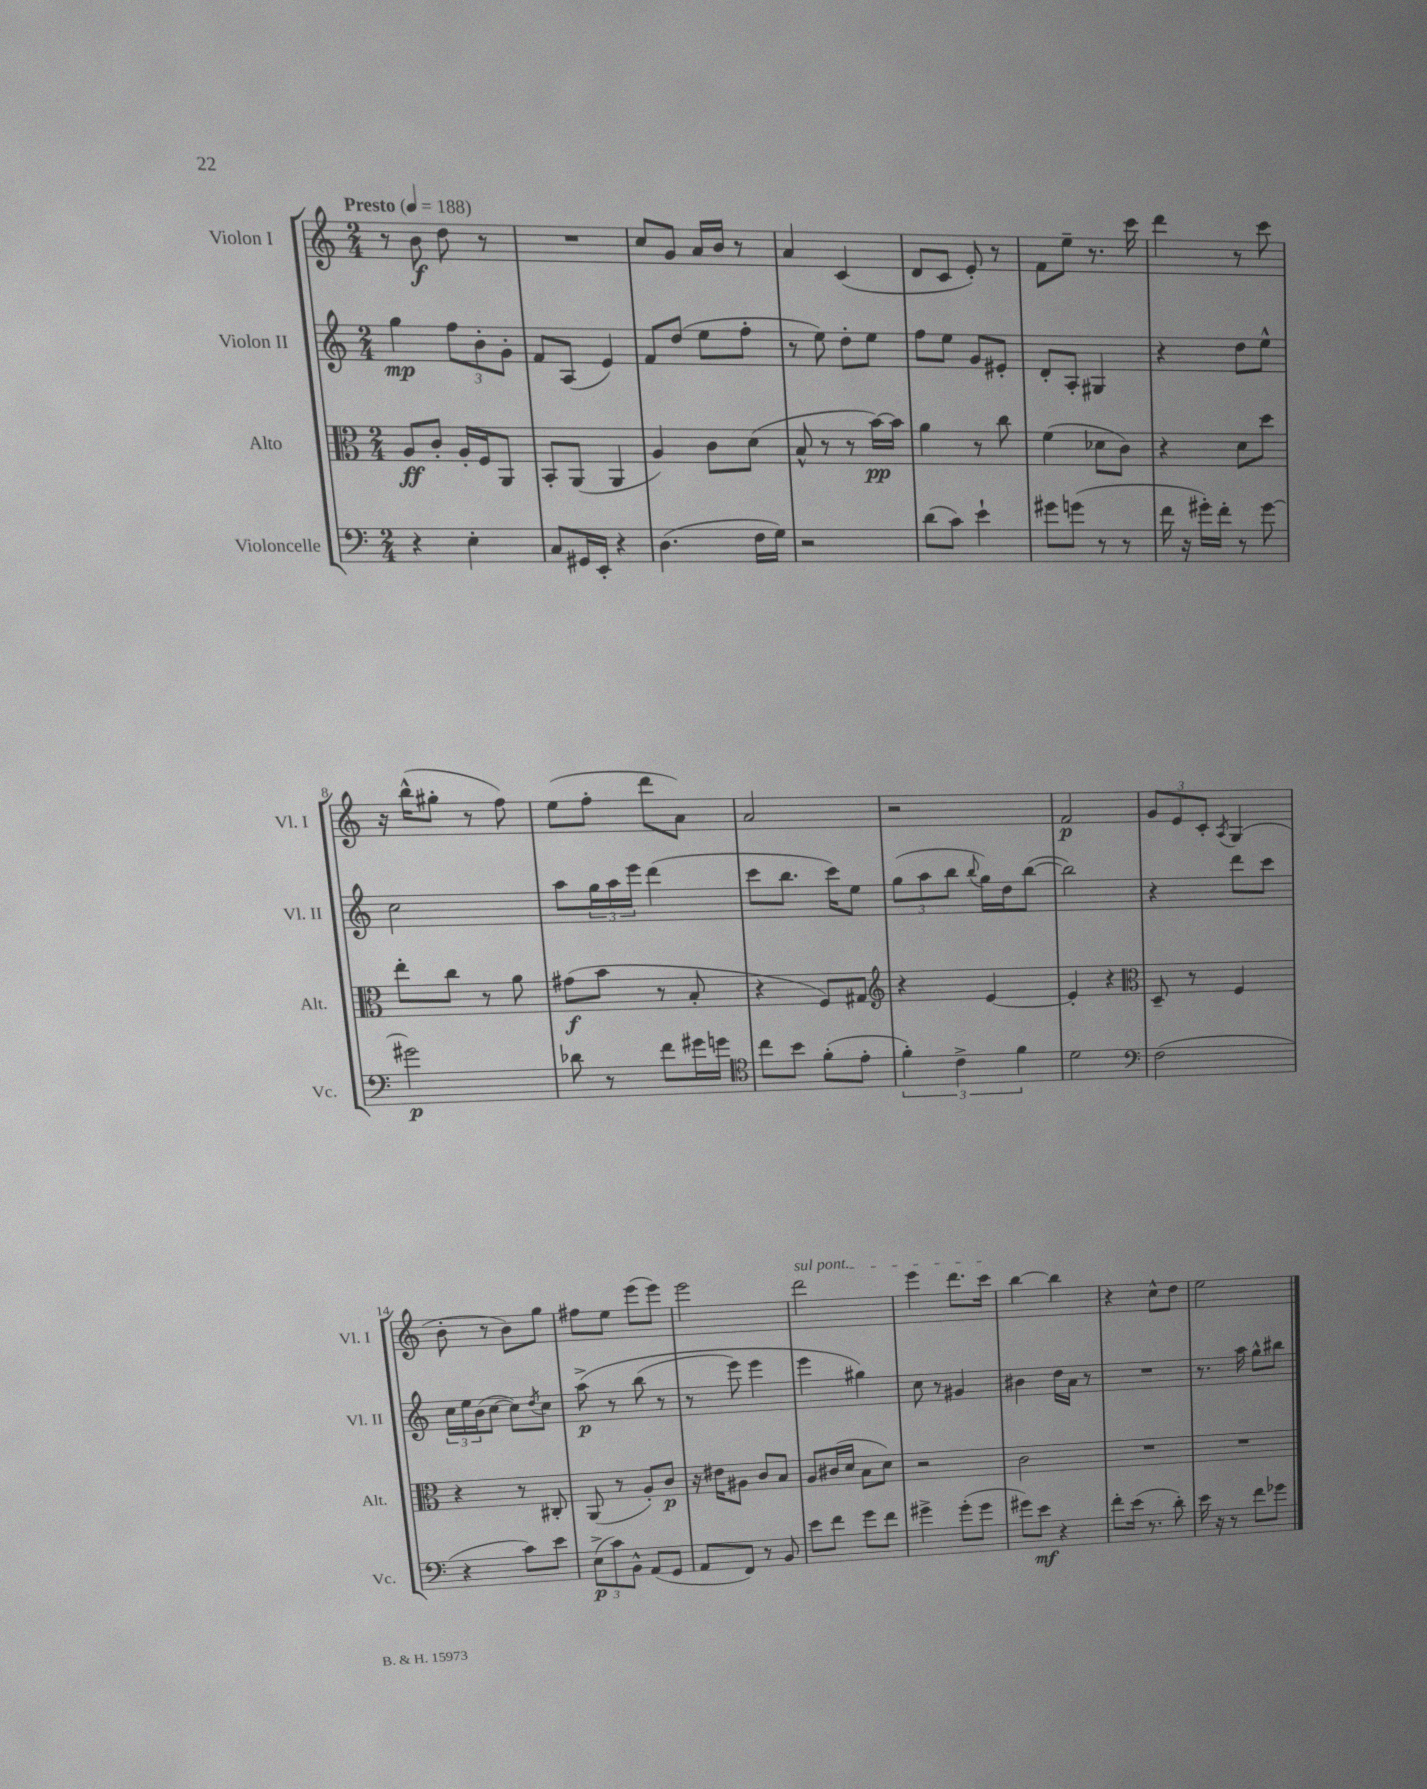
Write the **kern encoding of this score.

**kern	**kern	**kern	**kern
*staff4	*staff3	*staff2	*staff1
*clefF4	*clefC3	*clefG2	*clefG2
*k[]	*k[]	*k[]	*k[]
*M2/4	*M2/4	*M2/4	*M2/4
*MM188	*MM188	*MM188	*MM188
4r	8A/L	4gg\	8r
.	8c'/J	.	8b\
4E'\	16A'/LL	12ff\L	8dd\
.	16F/J	.	.
.	.	12b'\	.
.	8AA/J	.	8r
.	.	12g'\J	.
=	=	=	=
8C/L	8BB'/L	8f/L	2r
16GG#/L	(8AA/J	(8A/J	.
16EE'/JJ	.	.	.
4r	4AA/	4e/)	.
=	=	=	=
(4.D\	4A/)	8f/L	8cc/L
.	.	(8dd/J	8g/J
.	8c\L	8ee\L	16a/LL
.	.	.	16b/JJ
16F\LL	(8d\J	8ff'\J	8r
16G\JJ)	.	.	.
=	=	=	=
2r	8B^^/	8r	4a/
.	8r	8ee\)	.
.	8r	8dd'\L	(4c/
.	[16b\LL)	8ee\J	.
.	16b\]JJ	.	.
=	=	=	=
(8d\L	4a\	8ff\L	8d/L
8c\J)	.	8ee\J	8c/J
4e`\	8r	8g/L	8e'/)
.	8cc\	8e#'/J	8r
=	=	=	=
8g#\L	(4f\	8d'/L	8f\L
(8g\J	.	8A'/J	8ee~\J
8r	8d-\L	4G#/	8.r
8r	8c\J)	.	.
.	.	.	16ccc\
=	=	=	=
16f\	4r	4r	4ddd\
16r	.	.	.
16g#'\LL)	.	.	.
16f'\JJ	.	.	.
8r	8d\L	8dd\L	8r
[8g#\	8dd\J	8ee^^\J	8ccc\
=	=	=	=
2g#\]	8ee'\L	2cc\	16r
.	.	.	(16bb^^\LK
.	8cc\J	.	8gg#'\J
.	8r	.	8r
.	8a\	.	8ff\)
=	=	=	=
8d-\	(8g#\L	8aa\L	(8ee\L
8r	8b\J	24gg\L	8ff'\J
.	.	24aa\	.
.	.	24eee\JJ	.
8f\L	8r	(4ddd\	8ddd\L
16g#\L	8B'/	.	8a\J)
16g\JJ	.	.	.
=	=	=	=
*clefC4	*	*	*
8cc\L	4r	8ccc\L	2a/
8b\J	.	8.bb\J	.
(8f'\L	8F/L)	.	.
.	.	16ccc\LK)	.
8e'\J	8G#/J	8ee\J	.
=	=	=	=
*	*clefG2	*	*
6f'\)	4r	(12gg\L	2r
.	.	12aa\	.
6c^\	.	12bb\J	.
.	.	8qqbb/	.
.	[4e/	16gg\LL)	.
.	.	16dd\J	.
6f\	.	.	.
.	.	([8bb\J	.
=	=	=	=
2d\	4e'/]	2bb\])	2f/
.	4r	.	.
=	=	=	=
*clefF4	*clefC3	*	*
(2F\	8D~/	4r	12g/L
.	.	.	12e/
.	8r	.	.
.	.	.	12c'/J
.	.	.	8qA/
.	4F/	8ddd\L	(4G/
.	.	8ccc\J	.
=	=	=	=
4r	4r	24cc\LL	8b'\
.	.	24ee\	.
.	.	(24b\J	.
.	.	[8cc\J	8r
8c\L)	8r	8cc\]L)	8b\L)
.	.	8qdd/	.
8e\J	8C#'/	8cc\J	8gg\J
=	=	=	=
(12E^\L	(8AA/	&(8aa^\	8ff#\L
12c\)	.	.	.
.	8r	8r	8ee\J
12BB^^\J	.	.	.
(8AA/L	8A'/L)	(8bb\	(8eee\L
8GG/J	8c/J	8r	8eee\J)
=	=	=	=
8AA/L	16r	8r	2eee\
.	16e#\LK	.	.
8FF/J)	8A#\J	8eee\)	.
8r	8c/L	4eee\	.
8BB/	8B/J	.	.
=	=	=	=
8e\L	8A/L	4eee\	2ddd\
8f\J	(16c#/L	.	.
.	16d/JJ	.	.
8g\L	8B\L	4gg#\&)	.
8f\J	8d\J)	.	.
=	=	=	=
4g#^\	2r	8cc\	4eee\
.	.	8r	.
(8g#'\L	.	4g#/	8.ddd\L
8g#\J	.	.	.
.	.	.	16ccc\Jk
=	=	=	=
8g#\L)	2c\	4b#\	[4bb\
8e\J	.	.	.
4r	.	16dd\LL	4bb\]
.	.	16a\JJ	.
.	.	8r	.
=	=	=	=
8f'\L	2r	2r	4r
(16e\Jk	.	.	.
8.r	.	.	.
.	.	.	8cc^^\L
8d'\)	.	.	8dd\J
=	=	=	=
16e\	2r	8.r	2ee\
16r	.	.	.
8r	.	.	.
.	.	16aa\	.
8f\L	.	8gg^^\L	.
8g-\J	.	8bb#\J	.
==	==	==	==
*-	*-	*-	*-
